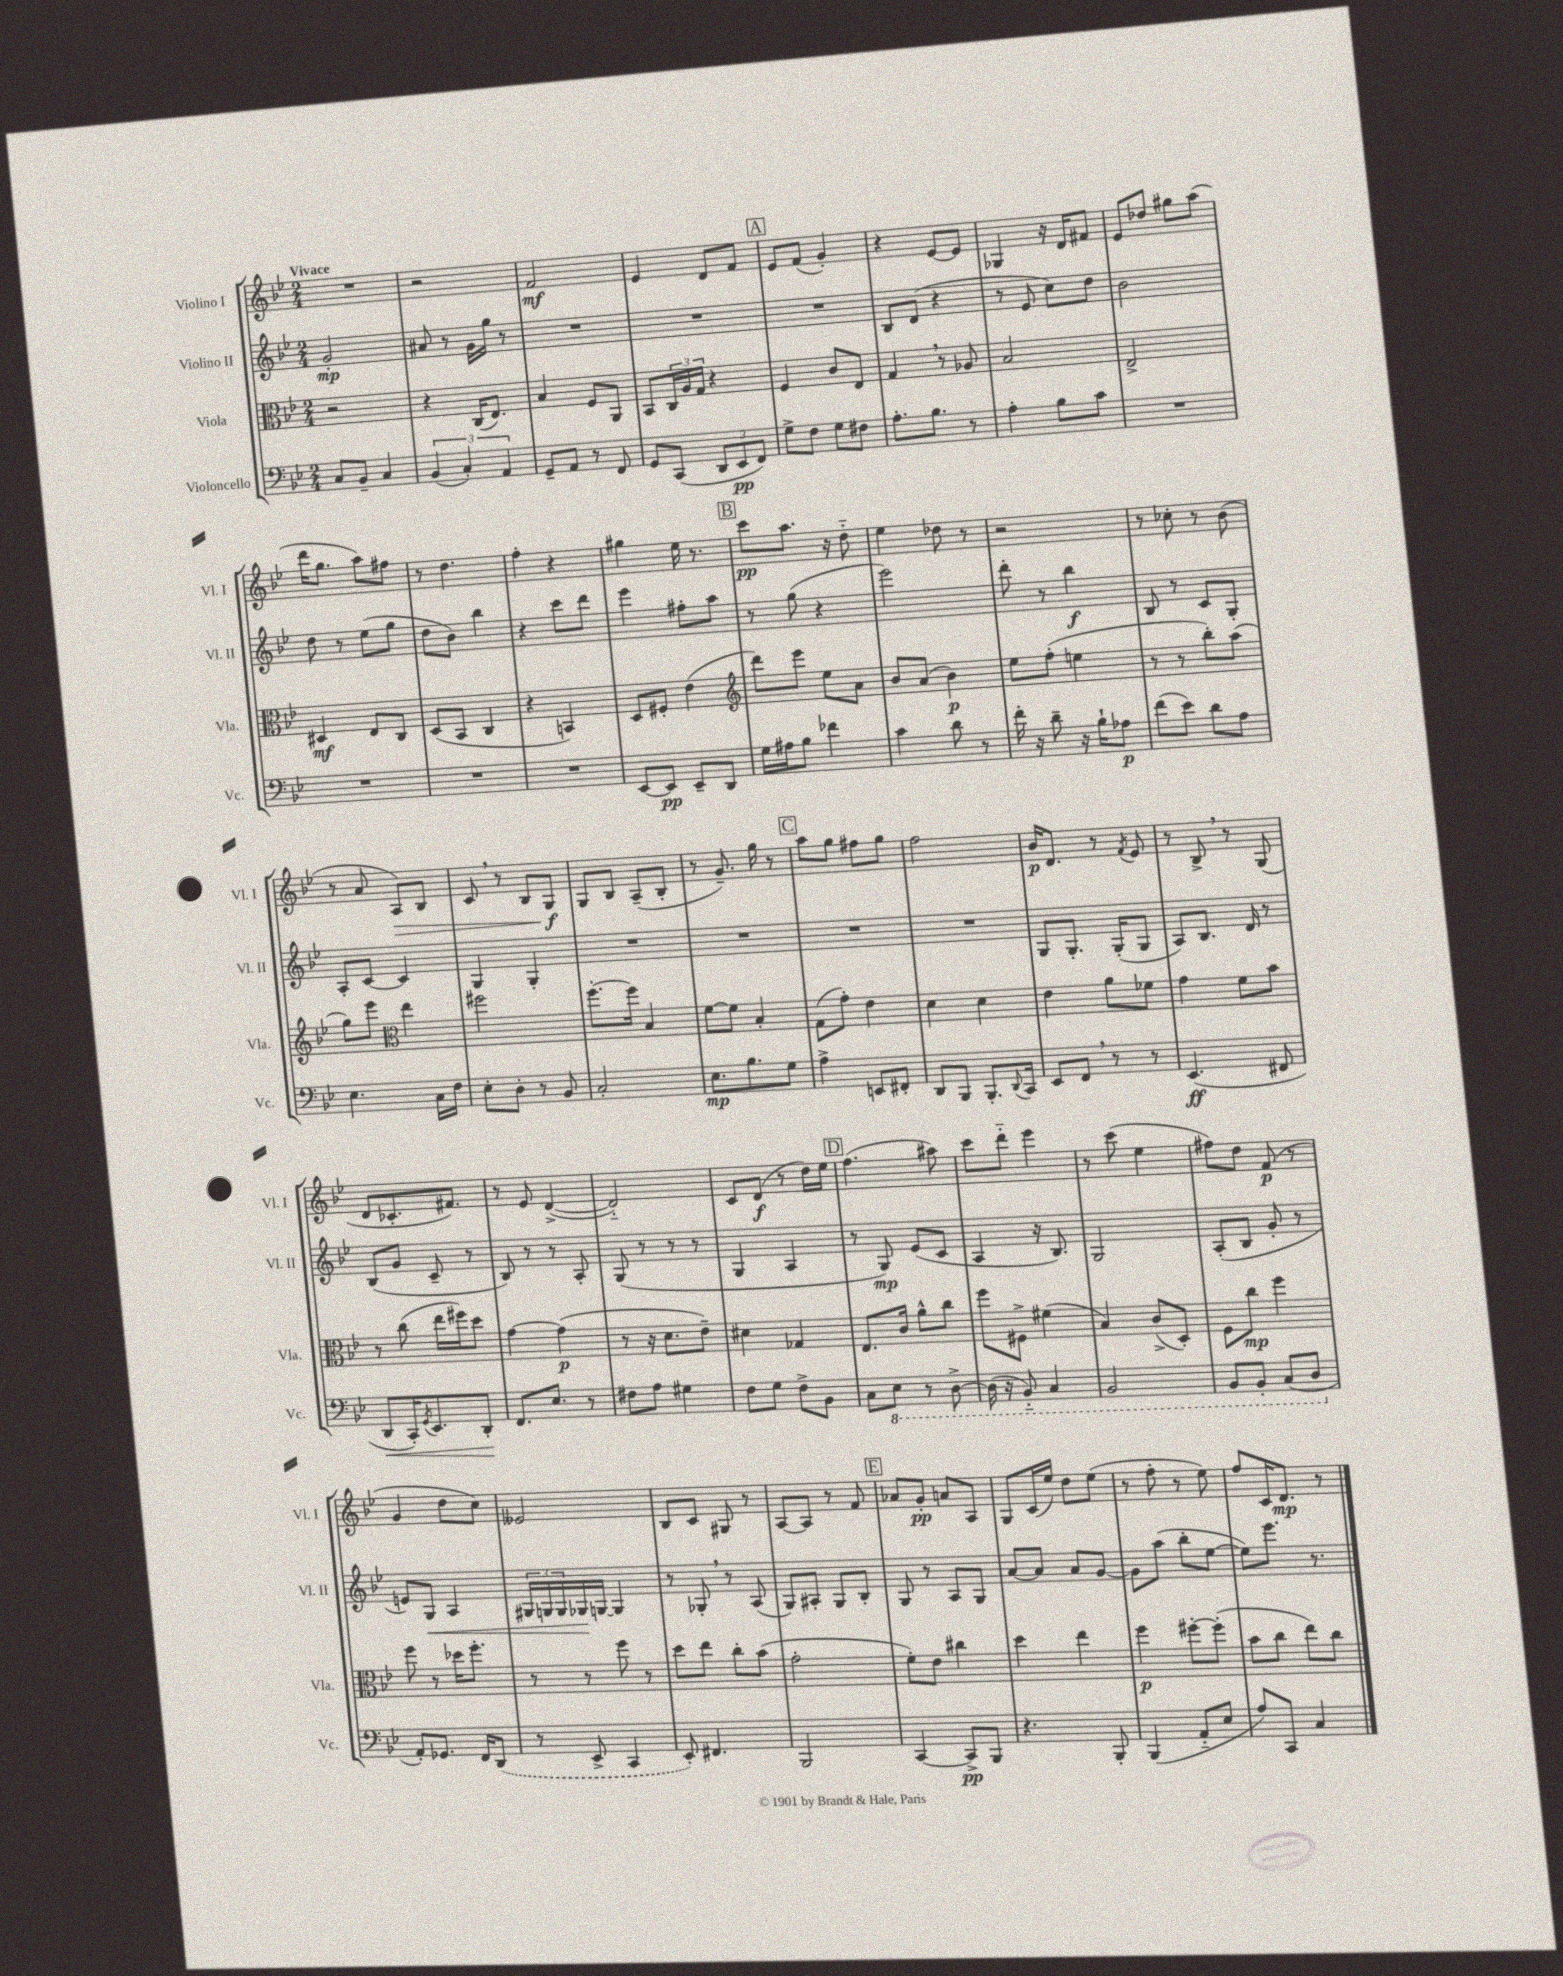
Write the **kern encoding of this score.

**kern	**dynam	**kern	**dynam	**kern	**dynam	**kern	**dynam
*part4	*part4	*part3	*part3	*part2	*part2	*part1	*part1
*staff4	*staff4	*staff3	*staff3	*staff2	*staff2	*staff1	*staff1
*I"Violoncello	*	*I"Viola	*	*I"Violino II	*	*I"Violino I	*
*I'Vc.	*	*I'Vla.	*	*I'Vl. II	*	*I'Vl. I	*
*clefF4	*	*clefC3	*	*clefG2	*	*clefG2	*
*k[b-e-]	*	*k[b-e-]	*	*k[b-e-]	*	*k[b-e-]	*
*M2/4	*	*M2/4	*	*M2/4	*	*M2/4	*
=1	=1	=1	=1	=1	=1	=1	=1
!	!	!	!	!	!	!LO:TX:a:B:t=Vivace	!
8C/L	.	2r	.	2g'/	mp	2r	.
8BB-~/J	.	.	.	.	.	.	.
4C/	.	.	.	.	.	.	.
=2	=2	=2	=2	=2	=2	=2	=2
(6BB-/	.	4r	.	8a#X/	.	2r	.
.	.	.	.	8r	.	.	.
6C'/)	.	.	.	.	.	.	.
.	.	(16C/KL	.	16g\LL	.	.	.
.	.	8.E-/J)	.	16gg\JJ	.	.	.
6AA/	.	.	.	.	.	.	.
.	.	.	.	8r	.	.	.
=3	=3	=3	=3	=3	=3	=3	=3
8GG~/L	.	4B-/	.	2r	.	2f/	mf
8AA/J	.	.	.	.	.	.	.
8r	.	8F/L	.	.	.	.	.
8FF/	.	8AA/J	.	.	.	.	.
=4	=4	=4	=4	=4	=4	=4	=4
8GG/L	.	8BB-/L	.	2r	.	4e-/	.
(8CC/J	.	24C/L	.	.	.	.	.
.	.	24A/	.	.	.	.	.
.	.	24G/JJ	.	.	.	.	.
12DD/L	.	4r	.	.	.	8d/L	.
12EE-/	pp	.	.	.	.	.	.
.	.	.	.	.	.	8f/J	.
12FF/J)	.	.	.	.	.	.	.
!!LO:REH:place=s1:t=A
=5	=5	=5	=5	=5	=5	=5	=5
8G^\L	.	4F/	.	2r	.	8e-/L	.
8F\J	.	.	.	.	.	(8f/J	.
8G\L	.	8c/L	.	.	.	4g'/)	.
8F#X\J	.	8E-/J	.	.	.	.	.
=6	=6	=6	=6	=6	=6	=6	=6
8.A'\L	.	4G,/	.	8B-/L	.	4r	.
.	.	.	.	(8d/J	.	.	.
8.B-\J	.	.	.	.	.	.	.
.	.	8r	.	4r	.	[8e-/L	.
8r	.	8A-X/	.	.	.	8e-/J]	.
=7	=7	=7	=7	=7	=7	=7	=7
4A'\	.	2B-/	.	8r	.	4G-X/	.
.	.	.	.	8e-/	.	.	.
8B-\L	.	.	.	8cc\L)	.	16r	.
.	.	.	.	.	.	16d/KL	.
8c\J	.	.	.	8dd\J	.	8f#X/J	.
=8	=8	=8	=8	=8	=8	=8	=8
2r	.	2E-^/	.	2b-\	.	8e-/L	.
.	.	.	.	.	.	8dd-X/J	.
.	.	.	.	.	.	8gg#X\L	.
.	.	.	.	.	.	(8aa\J	.
!!LO:LB:g=z
=9	=9	=9	=9	=9	=9	=9	=9
2r	.	4D#X/	mf	8dd\	.	16ddd\KL	.
.	.	.	.	.	.	8.gg\J	.
.	.	.	.	8r	.	.	.
.	.	8E-/L	.	(8ee-\L	.	8aa\L)	.
.	.	8C/J	.	8gg\J	.	8ff#X\J	.
=10	=10	=10	=10	=10	=10	=10	=10
2r	.	(8D/L	.	8dd\L	.	8r	.
.	.	8BB-/J	.	8b-\J)	.	4.dd\	.
.	.	4C/	.	4bb-\	.	.	.
=11	=11	=11	=11	=11	=11	=11	=11
2r	.	4r	.	4r	.	4ff'\	.
.	.	4BBn/)	.	8ccc\L	.	4r	.
.	.	.	.	8ddd\J	.	.	.
=12	=12	=12	=12	=12	=12	=12	=12
[8EE-/L	.	8D/L	.	4eee-\	.	4gg#X\	.
8EE-/J]	pp	8F#X'/J	.	.	.	.	.
8EE-~/L	.	(4e-\	.	8ff#X'\L	.	16ee-\	.
.	.	.	.	.	.	8.r	.
8DD/J	.	.	.	8aa\J	.	.	.
!!LO:REH:place=s1:t=B
=13	=13	=13	=13	=13	=13	=13	=13
*	*	*clefG2	*	*	*	*	*
16G\LL	.	8ddd\L)	.	8r	.	8ccc\L	pp
16A#X\J	.	.	.	.	.	.	.
8B-\J	.	8eee-\J	.	(8gg\	.	8.aa\J	.
4f-X\	.	8ee-\L	.	4r	.	.	.
.	.	.	.	.	.	16r	.
.	.	8a\J	.	.	.	8dd\	.
=14	=14	=14	=14	=14	=14	=14	=14
4c\	.	8b-/L	.	2eee-\)	.	4ee-\	.
.	.	(8a/J	.	.	.	.	.
8d\	.	4b-\)	p	.	.	8dd-X\	.
8r	.	.	.	.	.	8r	.
=15	=15	=15	=15	=15	=15	=15	=15
16f'\	.	8ee-\L	.	8ddd'\	.	2r	.
16r	.	.	.	.	.	.	.
8d~\	.	(8ff'\J	.	8r	.	.	.
16r	.	4een\	.	4bb-\	f	.	.
16B-`\KL	.	.	.	.	.	.	.
8A-X\J	p	.	.	.	.	.	.
=16	=16	=16	=16	=16	=16	=16	=16
(8f\L	.	8r	.	8B-/	.	8r	.
8e-\J)	.	8r	.	8r	.	8cc-X'\	.
8d\L	.	8bb-'\L)	.	8c/L	.	8r	.
8A\J	.	(8aa\J	.	8G'/J	.	(8b-\	.
!!LO:LB:g=z
=17	=17	=17	=17	=17	=17	=17	=17
4.E-\	.	8gg\L)	.	8A'/L	.	8r	.
.	.	8eee-\J	.	[8c/J	.	8a/	.
*	*	*clefC3	*	*	*	*	*
!	!	!	!	!	!	!	!LO:HP:b
.	.	4ee-\	.	4c/]	.	8A/L)	>
16C\LL	.	.	.	.	.	8B-/J	.
16F\JJ	.	.	.	.	.	.	.
=18	=18	=18	=18	=18	=18	=18	=18
8E-'\L	.	2ff#X\	.	4G/	.	8c,/	.
8D'\J	.	.	.	.	.	8r	.
8r	.	.	.	4G'/	.	8B-/L	.
8BB-/	.	.	.	.	.	8G/J	f
.	.	.	.	.	.	.	]
=19	=19	=19	=19	=19	=19	=19	=19
2C'/	.	[8.ff'\L	.	2r	.	8G/L	.
.	.	.	.	.	.	8B-/J	.
.	.	16ff\Jk]	.	.	.	.	.
.	.	4B-/	.	.	.	(8A~/L	.
.	.	.	.	.	.	8B-'/J	.
=20	=20	=20	=20	=20	=20	=20	=20
8.E-\L	mp	[8f\L	.	2r	.	8r	.
.	.	8f\J]	.	.	.	8.g~/)	.
8.B-\	.	.	.	.	.	.	.
.	.	4B-'/	.	.	.	.	.
.	.	.	.	.	.	16gg\	.
8G\J	.	.	.	.	.	8r	.
!!LO:REH:place=s1:t=C
=21	=21	=21	=21	=21	=21	=21	=21
4A^\	.	(8G\L	.	2r	.	8aa\L	.
.	.	8g'\J)	.	.	.	8gg\J	.
8EEn/L	.	4e-\	.	.	.	8ff#X\L	.
8FF#X'/J	.	.	.	.	.	8gg\J	.
=22	=22	=22	=22	=22	=22	=22	=22
8DD/L	.	4d\	.	2r	.	2ff\	.
8BBB-/J	.	.	.	.	.	.	.
8.BBB-'/L	.	4d\	.	.	.	.	.
8qqDD/	.	.	.	.	.	.	.
16CC/Jk	.	.	.	.	.	.	.
=23	=23	=23	=23	=23	=23	=23	=23
8EE-/L	.	4e-\	.	8G/L	.	16b-/KL	p
.	.	.	.	.	.	8.d/J	.
8FF,/J	.	.	.	8.G'/J	.	.	.
8r	.	8a\L	.	.	.	8r	.
.	.	.	.	(16G'/KL	.	.	.
.	.	.	.	.	.	8qf/	.
8r	.	8f-X\J	.	8G/J	.	8e-/	.
=24	=24	=24	=24	=24	=24	=24	=24
(4.EE-/	ff	4g\	.	8A/L)	.	8r	.
.	.	.	.	8.B-/J	.	8B-^,/	.
.	.	8f\L	.	.	.	8r	.
.	.	.	.	16d/	.	.	.
8FF#X/	.	8b-\J	.	8r	.	(8G/	.
!!LO:LB:g=z
=25	=25	=25	=25	=25	=25	=25	=25
!	!LO:HP:b	!	!	!	!	!	!
8DD/L	<	8r	.	(8B-/L	.	8d/L	.
16CC'/K)	.	(8cc\	.	8g/J	.	8.c-X'/	.
8qGG/	.	.	.	.	.	.	.
8.EE-/	.	.	.	.	.	.	.
.	.	16ee-\LL	.	8c~/	.	.	.
.	.	16ff#X\J)	.	.	.	8.f#X/J)	.
8DD'/J	.	8dd\J	.	8r	.	.	.
.	[	.	.	.	.	.	.
=26	=26	=26	=26	=26	=26	=26	=26
8.FF/L	.	[4g\	.	8B-/)	.	8r	.
.	.	.	.	8r	.	8e-/	.
8.E-/J	.	.	.	.	.	.	.
.	.	(4g\]	p	8r	.	([4d^/	.
8r	.	.	.	8A'/	.	.	.
=27	=27	=27	=27	=27	=27	=27	=27
8F#X\L	.	8r	.	(8G/	.	2d/])	.
8A\J	.	16r	.	8r	.	.	.
.	.	8.d\L	.	.	.	.	.
4G#X\	.	.	.	8r	.	.	.
.	.	8e-~\J)	.	8r	.	.	.
=28	=28	=28	=28	=28	=28	=28	=28
8F\L	.	4d#X\	.	4G/	.	8c/L	.
8G\J	.	.	.	.	.	(8d/J	f
8F^\L	.	4G-X/	.	4A/	.	8r	.
8BB-\J	.	.	.	.	.	16dd\LL)	.
.	.	.	.	.	.	16ee-\JJ	.
!!LO:REH:place=s1:t=D
=29	=29	=29	=29	=29	=29	=29	=29
8C\L	.	8.E-/L	.	8r	.	(4.ff\	.
*8ba	*	*	*	*	*	*	*
8EE-\J	.	.	.	8G/)	mp	.	.
.	.	16c/Jk	.	.	.	.	.
8r	.	8a^^\L	.	(8e-/L	.	.	.
[8DD^\	.	8cc\J	.	8c/J	.	8aa#X\)	.
=30	=30	=30	=30	=30	=30	=30	=30
(16DD\]	.	8ff\L	.	4A/	.	8ccc\L	.
16r	.	.	.	.	.	.	.
8BBB-/)	.	8F#X^\J	.	.	.	8ddd\J	.
4CC/	.	(4f#X\	.	16r	.	4eee-\	.
.	.	.	.	8.B-/)	.	.	.
=31	=31	=31	=31	=31	=31	=31	=31
2BBB-/	.	4B-/)	.	2G/	.	8r	.
.	.	.	.	.	.	(8ccc\	.
.	.	(8c^/L	.	.	.	4ee-\	.
.	.	8D'/J)	.	.	.	.	.
=32	=32	=32	=32	=32	=32	=32	=32
8BBB-/L	.	8F\L	.	(8A'/L	.	8ff#X\L)	.
8BBB-'/J	.	8cc\J	mp	8B-/J	.	8dd\J	.
(8CC/L	.	4ff\	.	8g'/	.	(8f/	p
8DD/J	.	.	.	8r	.	8r	.
!!LO:LB:g=z
=33	=33	=33	=33	=33	=33	=33	=33
*X8ba	*	*	*	*	*	*	*
8AA'/L)	.	8ff\	.	8en/L)	.	4g/	.
!	!	!	!	!	!LO:HP:b	!	!
8.GG-X/J	.	8r	.	8G/J	<	.	.
.	.	16dd-X\KL	.	4A/	.	8dd\L	.
16FF/KL	.	8.ff'\J	.	.	.	.	.
(8DD/J	.	.	.	.	.	8cc\J)	.
=34	=34	=34	=34	=34	=34	=34	=34
8r	.	8r	.	24G#X/LL	.	2e--X/	.
.	.	.	.	24Gn/	.	.	.
.	.	.	.	24G/	.	.	.
8EE-^/	.	8r	.	16G-X/	.	.	.
.	.	.	.	[16Gn/JJ	[	.	.
4CC/	.	8ff\	.	4G/]	.	.	.
.	.	8r	.	.	.	.	.
=35	=35	=35	=35	=35	=35	=35	=35
8EE-'/)	.	8dd\L	.	8r	.	8B-/L	.
4.FF#X/	.	8ee-\J	.	8G-X',/	.	8c/J	.
.	.	8cc'\L	.	8r	.	8G#X/	.
.	.	(8b-\J	.	(8A/	.	8r	.
=36	=36	=36	=36	=36	=36	=36	=36
2BBB-/	.	2g'\	.	8G/L)	.	[8A/L	.
.	.	.	.	8A#X'/J	.	8A/J]	.
.	.	.	.	8G/L	.	8r	.
.	.	.	.	8B-'/J	.	8f/	.
!!LO:REH:place=s1:t=E
=37	=37	=37	=37	=37	=37	=37	=37
[4CC/	.	8f'\L)	.	8G/	.	8a-X/L	.
.	.	8e-\J	.	8r	.	8g'/J	pp
8CC^/L]	pp	4cc#X\	.	8A/L	.	8an/L	.
8BBB-/J	.	.	.	8G/J	.	8A/J	.
=38	=38	=38	=38	=38	=38	=38	=38
4.r	.	4dd\	.	[8a/L	.	8G/L	.
.	.	.	.	8a/J]	.	(16c/L	.
.	.	.	.	.	.	16ee-/JJ)	.
.	.	4ee-\	.	8a/L	.	8dd\L	.
8BBB-'/	.	.	.	[8g/J	.	(8ee-\J	.
=39	=39	=39	=39	=39	=39	=39	=39
(4BBB-/	.	4ff\	p	8g\L]	.	8r	.
.	.	.	.	(8aa\J	.	8ff'\	.
8AA/L	.	[8ff#X'\L	.	8bb-'\L	.	8r	.
8E-/J	.	(8ff#'\J]	.	[8ee-\J	.	8ee-\)	.
=40	=40	=40	=40	=40	=40	=40	=40
8A/L)	.	8b-\L	.	8ee-\L])	.	8ff/L	.
8CC/J	.	8cc\J	.	8.eee-\J	.	16c/K	.
.	.	.	.	.	.	8.d/J	mp
4C/	.	8ee-\L)	.	.	.	.	.
.	.	.	.	8.r	.	.	.
.	.	8cc\J	.	.	.	8r	.
==	==	==	==	==	==	==	==
*-	*-	*-	*-	*-	*-	*-	*-
